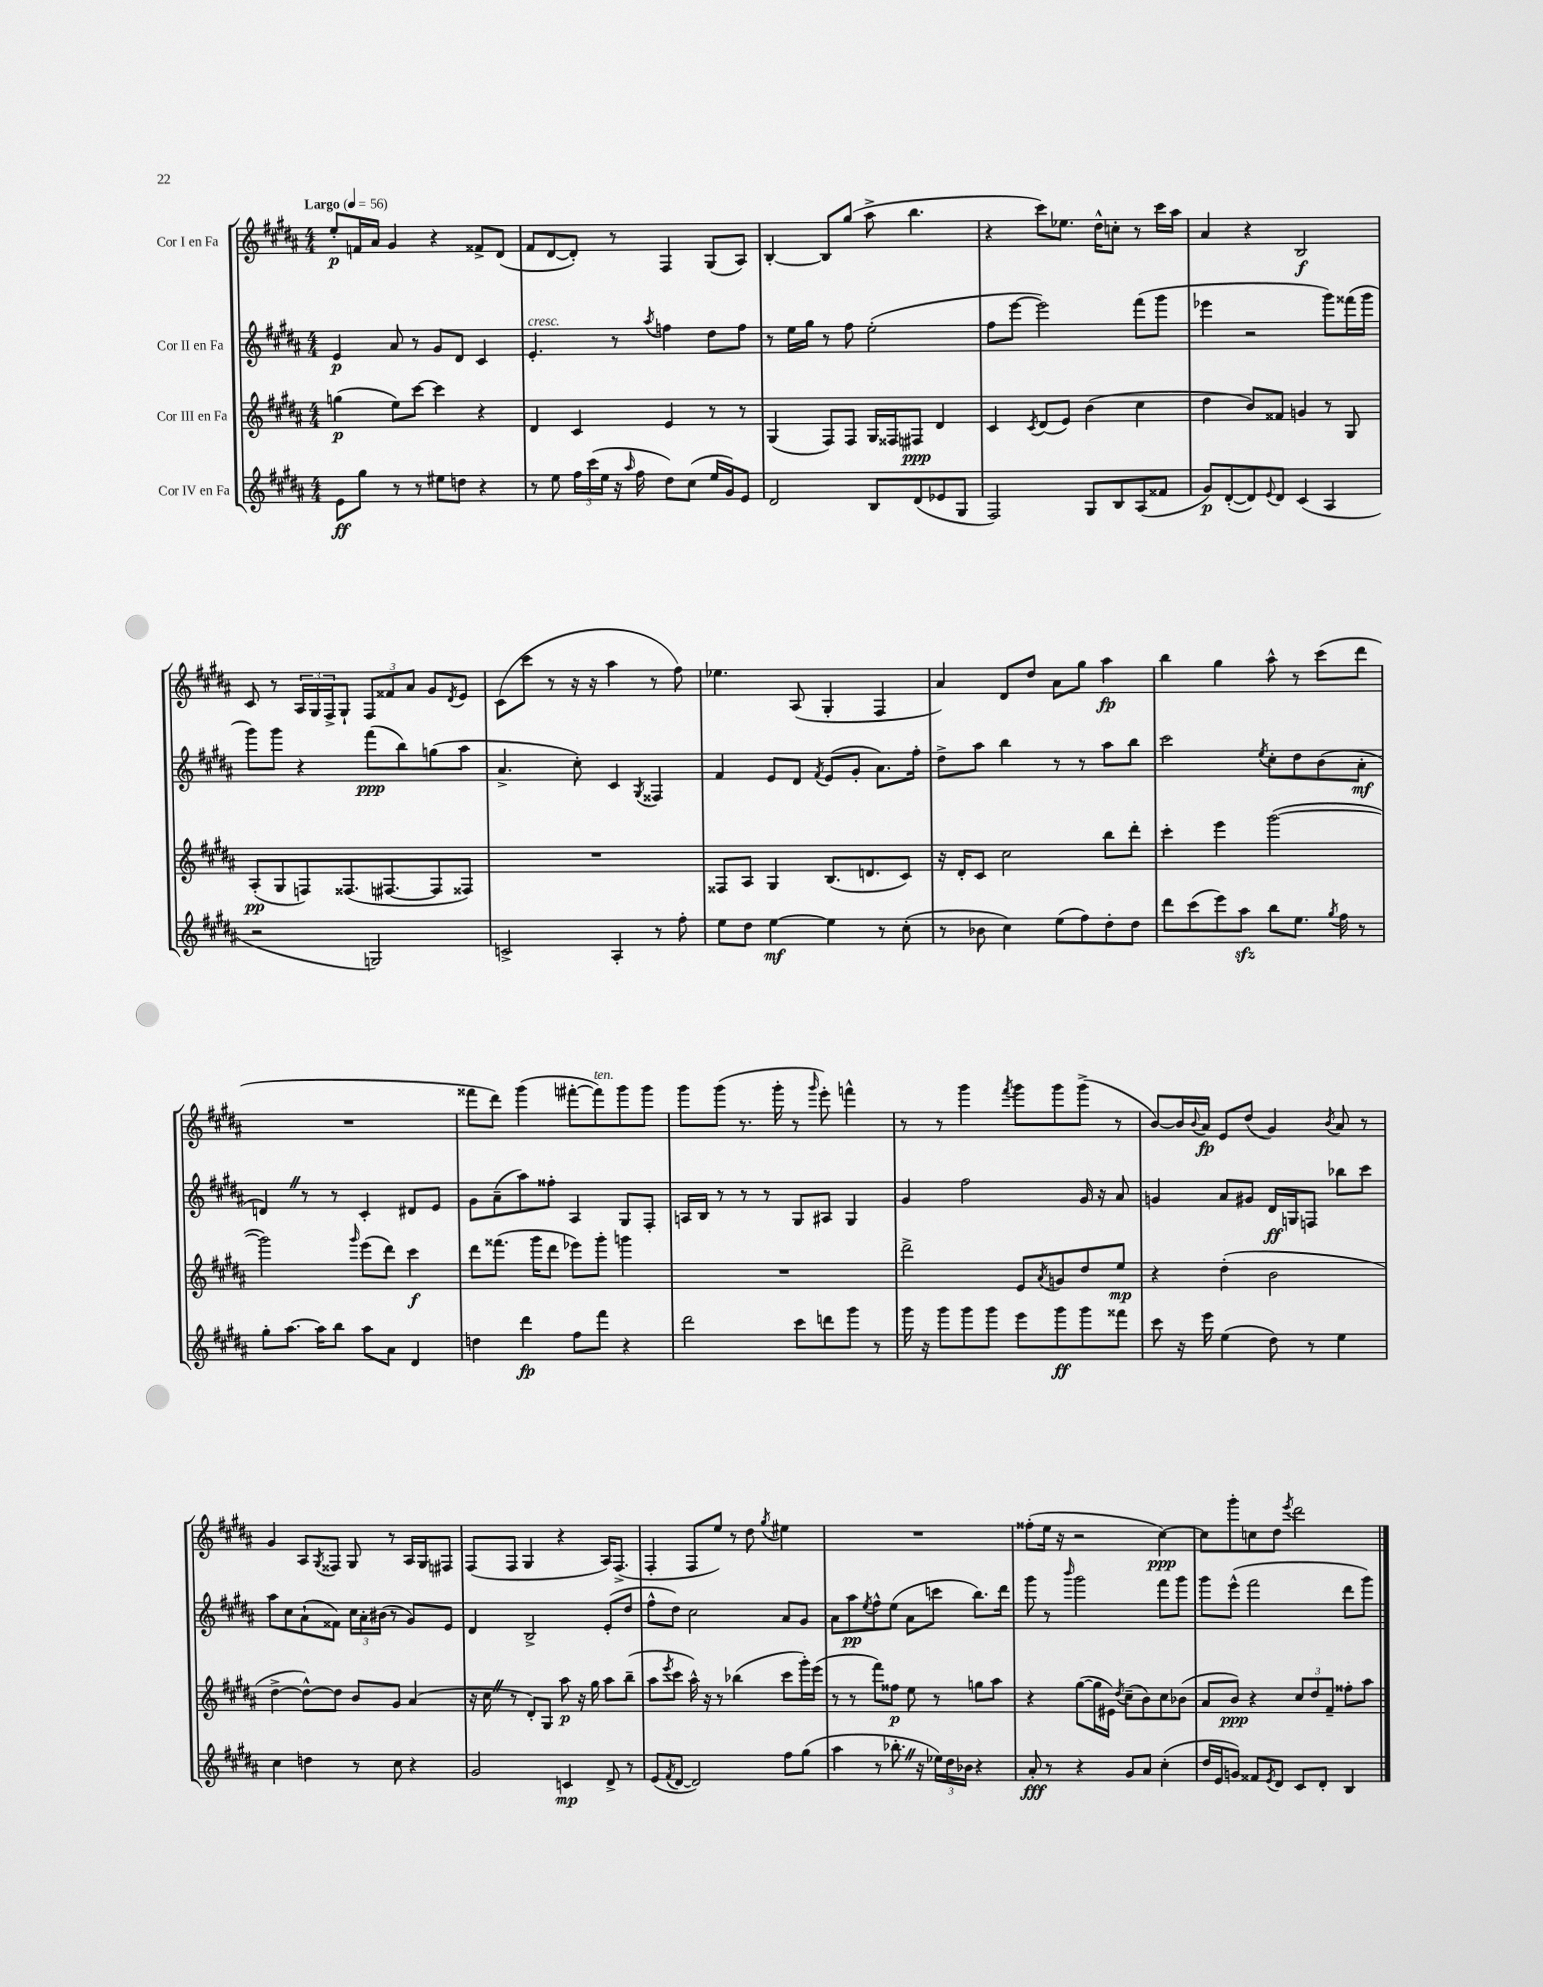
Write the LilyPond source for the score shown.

<<
\new StaffGroup <<
\new Staff = "s0" \with { instrumentName = "Cor I en Fa" } {
    \clef treble \key b \major \numericTimeSignature \time 4/4 \tempo "Largo" 4 = 56
    e''8-.\p f'16 ais'16 gis'4 r4 fisis'8-> dis'8( |
    fis'8 dis'8~ dis'8-.) r8 fis4 gis8( ais8) |
    b4~-. b8 gis''8( ais''8-> b''4. |
    r4 cis'''8) ees''8. dis''16-^ c''8-. r8 cis'''16 ais''16 |
    ais'4 r4 b2\f |
    cis'8 r8 \tuplet 3/2 { ais16 gis16 fis16-> } gis8-! \tuplet 3/2 { fis8 fisis'8 ais'8 } gis'8 \acciaccatura { dis'8 } e'8 |
    cis'8( cis'''8 r8 r16 r16 ais''4 r8 fis''8) |
    ees''4. ais8( gis4-. fis4 |
    ais'4) dis'8 dis''8 ais'8 gis''8 ais''4\fp |
    b''4 gis''4 ais''8-^ r8 cis'''8( dis'''8 |
    R1 |
    fisis'''8 dis'''8) gis'''4( fis'''8~-. fis'''8^\markup { \italic "ten." }) gis'''8 gis'''8 |
    gis'''8 gis'''8( r8. gis'''16-. r8 \grace { gis'''16 } e'''8-.) f'''4-^ |
    r8 r8 gis'''4 \acciaccatura { fis'''8 } gis'''8 gis'''8 gis'''8->( r8 |
    b'8~) b'16 \appoggiatura { b'8 } ais'16\fp e'8 dis''8( gis'4) \acciaccatura { b'8 } ais'8 r8 |
    gis'4 ais8 \acciaccatura { gis8 } fisis8 gis8 r8 ais16 gis16 fis8 |
    fis8( fis8 gis4 r4 ais16) fis8.->( |
    fis4-. fis8 e''8) r8 dis''8 \acciaccatura { gis''8 } eis''4 |
    R1 |
    fisis''8-.( e''16 r16 r2 cis''4~\ppp) |
    cis''8 gis'''8-. c''8 dis''8 \acciaccatura { e'''8 } dis'''2 \bar "|." |
}
\new Staff = "s1" \with { instrumentName = "Cor II en Fa" } {
    \clef treble \key b \major \numericTimeSignature \time 4/4
    e'4\p ais'8 r8 gis'8 dis'8 cis'4 |
    e'4.-.^\markup { \italic "cresc." } r8 \acciaccatura { ais''8 } f''4 dis''8 f''8 |
    r8 e''16 gis''16 r8 fis''8 e''2-.( |
    fis''8 e'''8~ e'''2) fis'''8( gis'''8 |
    ees'''4 r2 gis'''8) fisis'''16( gis'''16 |
    gis'''8) gis'''8 r4 fis'''8\ppp( b''8) g''8( ais''8 |
    ais'4.-> cis''8-.) cis'4 \acciaccatura { gis8 } fisis4 |
    fis'4 e'8 dis'8 \acciaccatura { fis'8 } e'8( gis'8-. ais'8.) fis''16-. |
    dis''8-> ais''8 b''4 r8 r8 ais''8 b''8 |
    cis'''2 \acciaccatura { e''8 } cis''8-. dis''8 b'8( ais'8-.\mf |
    d'4) \once \override BreathingSign.text = \markup { \musicglyph "scripts.caesura.straight" } \breathe r8 r8 cis'4-. dis'8 e'8 |
    gis'8 ais'8--( ais''8) fisis''8-. ais4 gis8 fis8-. |
    a16 b16 r8 r8 r8 gis8 ais8 gis4 |
    gis'4 fis''2 gis'16 r16 ais'8 |
    g'4 ais'8 gis'8 dis'16\ff g16 f8 bes''8 cis'''8 |
    ais''8 cis''8 ais'8-!( fisis'8) \tuplet 3/2 { cis''16 ais'16-. bis'16( } r8 gis'8) e'8 |
    dis'4 b2-> e'8-.( dis''8 |
    fis''8-^ dis''8) cis''2 ais'8 gis'8 |
    ais'8 ais''8\pp \acciaccatura { e''8 } fis''8-^ e''8( ais'8 c'''8 b''8.) dis'''16 |
    gis'''8 r8 \grace { b'''16 } gis'''2 fis'''8 gis'''8 |
    gis'''8 e'''8-^( fis'''2 dis'''8 gis'''8) \bar "|." |
}
\new Staff = "s2" \with { instrumentName = "Cor III en Fa" } {
    \clef treble \key b \major \numericTimeSignature \time 4/4
    g''4\p( e''8) cis'''8~ cis'''4 r4 |
    dis'4 cis'4 e'4 r8 r8 |
    gis4( fis8) fis8 gis16 fisis16 fis8\ppp dis'4 |
    cis'4 \acciaccatura { cis'8 } dis'8( e'8) b'4( cis''4 |
    dis''4 b'8) fisis'8 g'4 r8 gis8 |
    ais8-.\pp( gis8 f8) fisis8.( fis8.~ fis8 fisis8) |
    R1 |
    fisis8 ais8 gis4 b8.( d'8. cis'8) |
    r16 dis'16-. cis'8 cis''2 b''8 dis'''8-. |
    cis'''4-. e'''4 gis'''2~( |
    gis'''2) \grace { gis'''16 } e'''8( dis'''8) cis'''4\f |
    dis'''8 fisis'''8.( gis'''16 dis'''8 ees'''8) gis'''8-. g'''4 |
    R1 |
    dis'''2-> e'8 \acciaccatura { ais'8 } g'8 dis''8 e''8\mp |
    r4 dis''4-.( b'2 |
    dis''4~-> dis''8~-^) dis''8 b'8 gis'8 ais'4( |
    r16 cis''16 \once \override BreathingSign.text = \markup { \musicglyph "scripts.caesura.straight" } \breathe r8 dis'8-.) gis8 ais''8\p r16 gis''16 ais''8 b''8--( |
    ais''8 \acciaccatura { e'''8 } cis'''8 ais''16-^) r16 r8 bes''4( cis'''8 gis'''16-.) e'''16( |
    r8 r8 fis'''8) fisis''8\p e''8 r8 g''8 ais''8 |
    r4 gis''8~( gis''16 eis'16) \acciaccatura { dis''8 } cis''8--( b'8) cis''8 bes'8( |
    ais'8 b'8\ppp) r4 \tuplet 3/2 { cis''8 dis''8 fis'8-- } fisis''8-. ais''8 \bar "|." |
}
\new Staff = "s3" \with { instrumentName = "Cor IV en Fa" } {
    \clef treble \key b \major \numericTimeSignature \time 4/4
    e'8\ff gis''8 r8 r8 eis''8 d''8 r4 |
    r8 e''8 \tuplet 3/2 { fis''16 cis'''16( e''16 } r16 \grace { ais''16 } fis''16 dis''8) cis''8( e''16 gis'16) e'8 |
    dis'2 b8 dis'8( ees'8 gis8 |
    fis2) gis8 b8 ais8( fisis'8 |
    gis'8\p) dis'8~-.( dis'8) \appoggiatura { e'8 } dis'8 cis'4( ais4 |
    r2 g2) |
    c'2-> ais4-. r8 fis''8-. |
    e''8 dis''8 e''4~\mf e''4 r8 cis''8-.( |
    r8 bes'8 cis''4) e''8( fis''8) dis''8-. dis''8 |
    dis'''8 cis'''8( e'''8) ais''8\sfz b''8 e''8. \acciaccatura { gis''8 } fis''16 r8 |
    gis''8-. ais''8.~ ais''16 b''8 ais''8 ais'8 dis'4 |
    d''4 dis'''4\fp fis''8 fis'''8 r4 |
    dis'''2 cis'''8 d'''8 gis'''8 r8 |
    gis'''16 r16 gis'''8 gis'''8 gis'''8 e'''8 gis'''8\ff gis'''8 fisis'''8 |
    cis'''8 r16 e'''16 e''4( dis''8) r8 e''4 |
    cis''4 d''4 r8 cis''8 r4 |
    gis'2 c'4\mp dis'8-> r8 |
    e'8( \acciaccatura { fis'8 } dis'8~ dis'2) fis''8 gis''8( |
    ais''4 r8 bes''8.-. \once \override BreathingSign.text = \markup { \musicglyph "scripts.caesura.straight" } \breathe r16 \tuplet 3/2 { ees''16) dis''16 bes'16 } r4 |
    ais'8-.\fff r8 r4 gis'8 ais'8 cis''4-.( |
    dis''16 e'16 g'8) fisis'8 \acciaccatura { e'8 } dis'8 cis'8 dis'8-. b4 \bar "|." |
}
>>
>>
\layout { \context { \Score \remove "Bar_number_engraver" } }
